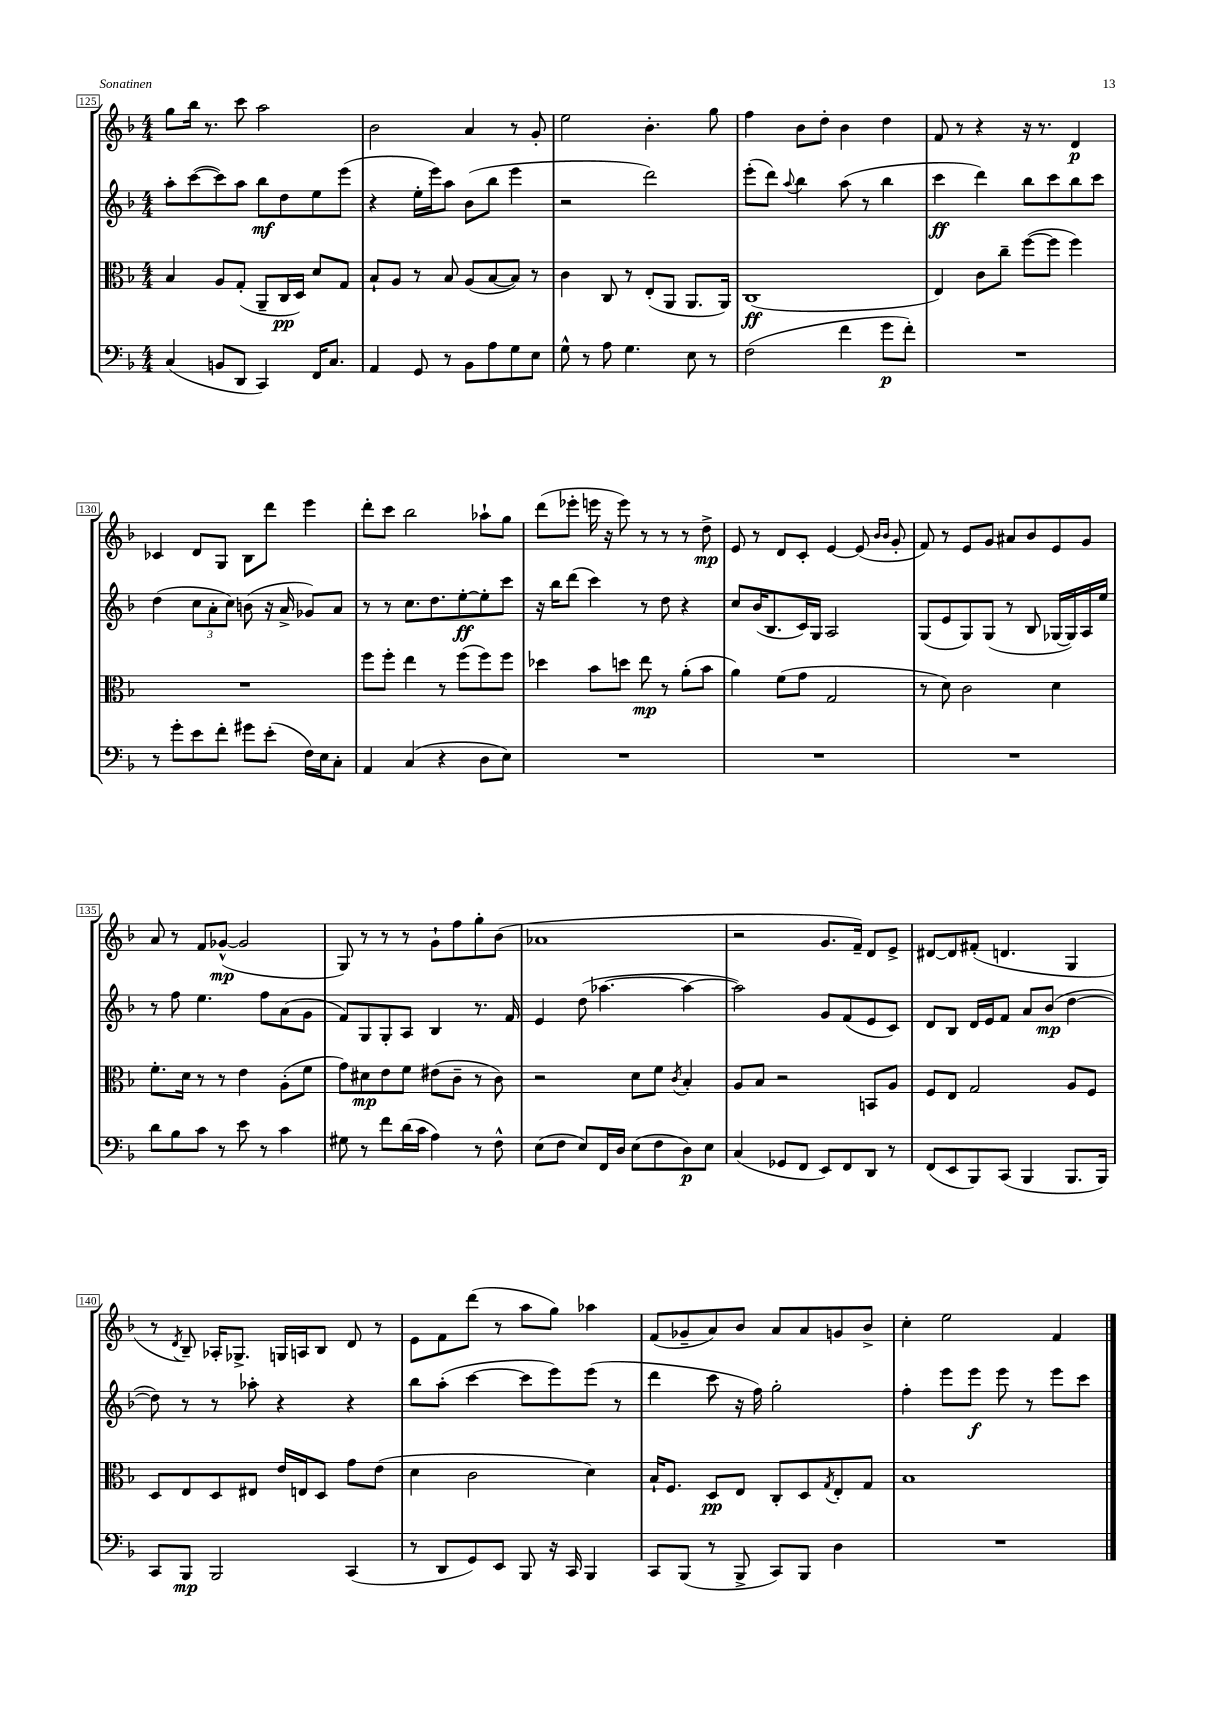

**kern	**dynam	**kern	**dynam	**kern	**dynam	**kern	**dynam
*part4	*part4	*part3	*part3	*part2	*part2	*part1	*part1
*staff4	*staff4	*staff3	*staff3	*staff2	*staff2	*staff1	*staff1
*clefF4	*	*clefC3	*	*clefG2	*	*clefG2	*
*k[b-]	*	*k[b-]	*	*k[b-]	*	*k[b-]	*
*M4/4	*	*M4/4	*	*M4/4	*	*M4/4	*
=125	=125	=125	=125	=125	=125	=125	=125
(4C/	.	4B-/	.	8aa'\L	.	8gg\L	.
.	.	.	.	([8ccc\	.	16bb-\Jk	.
.	.	.	.	.	.	8.r	.
8BBn/L	.	8A/L	.	8ccc\])	.	.	.
8DD/J	.	(8G'/J	.	8aa\J	.	8ccc\	.
4CC/)	.	8AA~/L	.	8bb-\L	mf	2aa\	.
.	.	16C/L	pp	8dd\	.	.	.
.	.	16D/JJ)	.	.	.	.	.
16FF/KL	.	8d/L	.	8ee\	.	.	.
8.C/J	.	.	.	.	.	.	.
.	.	8G/J	.	(8eee\J	.	.	.
=126	=126	=126	=126	=126	=126	=126	=126
4AA/	.	8B-`/L	.	4r	.	2b-\	.
.	.	8A/J	.	.	.	.	.
8GG/	.	8r	.	16ee'\LL	.	.	.
.	.	.	.	16eee\J)	.	.	.
8r	.	8B-/	.	8aa\J	.	.	.
8BB-\L	.	(8A/L	.	(8b-\L	.	4a/	.
8A\	.	[8B-/	.	8bb-\J	.	.	.
8G\	.	8B-/J])	.	4eee\	.	8r	.
8E\J	.	8r	.	.	.	8g'/	.
=127	=127	=127	=127	=127	=127	=127	=127
8G^^\	.	4c\	.	2r	.	2ee\	.
8r	.	.	.	.	.	.	.
8A\	.	8C/	.	.	.	.	.
4.G\	.	8r	.	.	.	.	.
.	.	(8E'/L	.	2ddd\)	.	4.b-'\	.
.	.	8AA/J	.	.	.	.	.
8E\	.	8.AA/L	.	.	.	.	.
8r	.	.	.	.	.	8gg\	.
.	.	16AA/Jk)	.	.	.	.	.
=128	=128	=128	=128	=128	=128	=128	=128
(2F\	.	(1C	ff	(8eee'\L	.	4ff\	.
.	.	.	.	8ddd\J)	.	.	.
.	.	.	.	8qqaa/	.	.	.
.	.	.	.	4bb-\	.	8b-\L	.
.	.	.	.	.	.	8dd'\J	.
4f\	.	.	.	(8aa\	.	4b-\	.
.	.	.	.	8r	.	.	.
8g\L	p	.	.	4bb-\	.	4dd\	.
8f'\J)	.	.	.	.	.	.	.
=129	=129	=129	=129	=129	=129	=129	=129
1r	.	4E/)	.	4ccc\	ff	8f/	.
.	.	.	.	.	.	8r	.
.	.	8c\L	.	4ddd\)	.	4r	.
.	.	8cc~\J	.	.	.	.	.
.	.	([8ff\L	.	8bb-\L	.	16r	.
.	.	.	.	.	.	8.r	.
.	.	8ff\J]	.	8ccc\	.	.	.
.	.	4ff\)	.	8bb-\	.	4d/	p
.	.	.	.	8ccc\J	.	.	.
!!LO:LB:g=z
=130	=130	=130	=130	=130	=130	=130	=130
8r	.	1r	.	(4dd\	.	4c-X/	.
8g'\L	.	.	.	.	.	.	.
8e\	.	.	.	12cc\L	.	8d/L	.
.	.	.	.	12a'\	.	.	.
8f'\J	.	.	.	.	.	8G/J	.
.	.	.	.	12cc\J)	.	.	.
8g#X\L	.	.	.	(8bn\	.	8B-\L	.
(8e'\J	.	.	.	16r	.	8ddd\J	.
.	.	.	.	16a^/	.	.	.
16F\LL)	.	.	.	8g-X/L)	.	4eee\	.
16E\J	.	.	.	.	.	.	.
8C'\J	.	.	.	8a/J	.	.	.
=131	=131	=131	=131	=131	=131	=131	=131
4AA/	.	8ff\L	.	8r	.	8ddd'\L	.
.	.	8ff'\J	.	8r	.	8ccc\J	.
(4C/	.	4ee\	.	8.cc\L	.	2bb-\	.
.	.	.	.	8.dd\	.	.	.
4r	.	8r	.	.	.	.	.
.	.	(8ff\L	.	[8ee'\	ff	.	.
8D\L	.	8ff\)	.	8ee'\]	.	8aa-X`\L	.
8E\J)	.	8ff\J	.	8ccc\J	.	8gg\J	.
=132	=132	=132	=132	=132	=132	=132	=132
1r	.	4dd-X\	.	16r	.	(8ddd\L	.
.	.	.	.	16bb-\KL	.	.	.
.	.	.	.	(8ddd\J	.	8eee-X'\J	.
.	.	8b-\L	.	4ccc\)	.	16eeen\	.
.	.	.	.	.	.	16r	.
.	.	8ddn\J	.	.	.	8eee\)	.
.	.	8ee\	mp	8r	.	8r	.
.	.	8r	.	8dd\	.	8r	.
.	.	(8a'\L	.	4r	.	8r	.
.	.	8b-\J	.	.	.	8dd^\	mp
=133	=133	=133	=133	=133	=133	=133	=133
1r	.	4a\)	.	8cc/L	.	8e/	.
.	.	.	.	(16b-/K	.	8r	.
.	.	.	.	8.B-/	.	.	.
.	.	(8f\L	.	.	.	8d/L	.
.	.	8g\J	.	16c/L)	.	8c'/J	.
.	.	.	.	16G/JJ	.	.	.
.	.	2G/	.	2A/	.	[4e/	.
.	.	.	.	.	.	(8e/]	.
.	.	.	.	.	.	16qqb-/LL	.
.	.	.	.	.	.	16qqb-/JJ	.
.	.	.	.	.	.	8g'/	.
=134	=134	=134	=134	=134	=134	=134	=134
1r	.	8r	.	(8G/L	.	8f/)	.
.	.	8d\)	.	8e/	.	8r	.
.	.	2c\	.	8G/)	.	8e/L	.
.	.	.	.	(8G/J	.	8g/J	.
.	.	.	.	8r	.	8a#X/L	.
.	.	.	.	8B-/	.	8b-/	.
.	.	4d\	.	[16G-X/LL	.	8e/	.
.	.	.	.	16G-/])	.	.	.
.	.	.	.	16A/	.	8g/J	.
.	.	.	.	16ee/JJ	.	.	.
!!LO:LB:g=z
=135	=135	=135	=135	=135	=135	=135	=135
8d\L	.	8.f'\L	.	8r	.	8a/	.
8B-\	.	.	.	8ff\	.	8r	.
.	.	16d\Jk	.	.	.	.	.
8c\J	.	8r	.	4.ee\	.	8f/L	.
8r	.	8r	.	.	.	([8g-X^^/J	mp
8e\	.	4e\	.	.	.	2g-/]	.
8r	.	.	.	8ff\L	.	.	.
4c\	.	(8A'\L	.	(8a\	.	.	.
.	.	8f\J	.	8g\J	.	.	.
=136	=136	=136	=136	=136	=136	=136	=136
8G#X\	.	8g\L)	.	8f/L)	.	8G/)	.
8r	.	8d#X\	mp	8G/	.	8r	.
8f\L	.	8e\	.	8G'/	.	8r	.
(16d\L	.	8f\J	.	8A/J	.	8r	.
16c\JJ	.	.	.	.	.	.	.
4A\)	.	(8e#X\L	.	4B-/	.	8g`\L	.
.	.	8c~\J	.	.	.	8ff\	.
8r	.	8r	.	8.r	.	8gg'\	.
8F^^\	.	8c\)	.	.	.	(8b-\J	.
.	.	.	.	16f/	.	.	.
=137	=137	=137	=137	=137	=137	=137	=137
(8E\L	.	2r	.	4e/	.	1a-X	.
8F\J	.	.	.	.	.	.	.
8E/L)	.	.	.	(8dd\	.	.	.
16FF/L	.	.	.	[4.aa-X\	.	.	.
16D/JJ	.	.	.	.	.	.	.
(8E\L	.	8d\L	.	.	.	.	.
8F\	.	8f\J	.	.	.	.	.
.	.	8qc/	.	.	.	.	.
8D\)	p	4B-'/	.	4aa-\_	.	.	.
8E\J	.	.	.	.	.	.	.
=138	=138	=138	=138	=138	=138	=138	=138
(4C/	.	8A/L	.	2aa-\])	.	2r	.
.	.	8B-/J	.	.	.	.	.
8GG-X/L	.	2r	.	.	.	.	.
8FF/J	.	.	.	.	.	.	.
8EE/L)	.	.	.	8g/L	.	8.g/L	.
8FF/	.	.	.	(8f/	.	.	.
.	.	.	.	.	.	16f~/Jk)	.
8DD/J	.	8BBn/L	.	8e/	.	8d/L	.
8r	.	8A/J	.	8c/J)	.	8e^/J	.
=139	=139	=139	=139	=139	=139	=139	=139
(8FF/L	.	8F/L	.	8d/L	.	[8d#X/L	.
8EE/	.	8E/J	.	8B-/J	.	8d#/]	.
8BBB-/)	.	2G/	.	16d/LL	.	(8f#X'/J	.
.	.	.	.	16e/J	.	.	.
(8CC/J	.	.	.	8f/J	.	4.dn/	.
4BBB-/	.	.	.	8a/L	.	.	.
.	.	.	.	(8b-/J	mp	.	.
8.BBB-/L	.	8A/L	.	[4dd\	.	4G/	.
.	.	8F/J	.	.	.	.	.
16BBB-/Jk)	.	.	.	.	.	.	.
!!LO:LB:g=z
=140	=140	=140	=140	=140	=140	=140	=140
8CC/L	.	8D/L	.	8dd\])	.	8r	.
.	.	.	.	.	.	8qd/	.
8BBB-/J	mp	8E/	.	8r	.	8B-~/)	.
2BBB-/	.	8D/	.	8r	.	16A-X'/KL	.
.	.	.	.	.	.	8.G-X^/J	.
.	.	8E#X/J	.	8aa-X'\	.	.	.
.	.	16e/LL	.	4r	.	16Gn/LL	.
.	.	16En/J	.	.	.	16An/J	.
.	.	8D/J	.	.	.	8B-/J	.
(4CC/	.	8g\L	.	4r	.	8d/	.
.	.	(8e\J	.	.	.	8r	.
=141	=141	=141	=141	=141	=141	=141	=141
8r	.	4d\	.	8bb-\L	.	8e\L	.
8DD/L	.	.	.	(8aa'\J	.	8f\	.
8GG/)	.	2c\	.	[4ccc\	.	(8ddd\J	.
8EE/J	.	.	.	.	.	8r	.
8BBB-/	.	.	.	8ccc\L]	.	8aa\L	.
16r	.	.	.	8eee\)	.	8gg\J)	.
16CC/	.	.	.	.	.	.	.
4BBB-/	.	4d\)	.	(8eee\J	.	4aa-X\	.
.	.	.	.	8r	.	.	.
=142	=142	=142	=142	=142	=142	=142	=142
8CC/L	.	16B-`/KL	.	4ddd\	.	(8f/L	.
.	.	8.F/J	.	.	.	.	.
(8BBB-/J	.	.	.	.	.	8g-X~/	.
8r	.	8D/L	pp	8ccc\	.	8a/)	.
8BBB-^/	.	8E/J	.	16r	.	8b-/J	.
.	.	.	.	16ff\)	.	.	.
8CC/L)	.	8C'/L	.	2gg'\	.	8a/L	.
8BBB-/J	.	8D/	.	.	.	8a/	.
.	.	8qG/	.	.	.	.	.
4D\	.	8E'/	.	.	.	8gn/	.
.	.	8G/J	.	.	.	8b-^/J	.
=143	=143	=143	=143	=143	=143	=143	=143
1r	.	1B-	.	4ff'\	.	4cc'\	.
.	.	.	.	8eee\L	.	2ee\	.
.	.	.	.	8eee\J	f	.	.
.	.	.	.	8eee\	.	.	.
.	.	.	.	8r	.	.	.
.	.	.	.	8eee\L	.	4f/	.
.	.	.	.	8ccc\J	.	.	.
==	==	==	==	==	==	==	==
*-	*-	*-	*-	*-	*-	*-	*-
